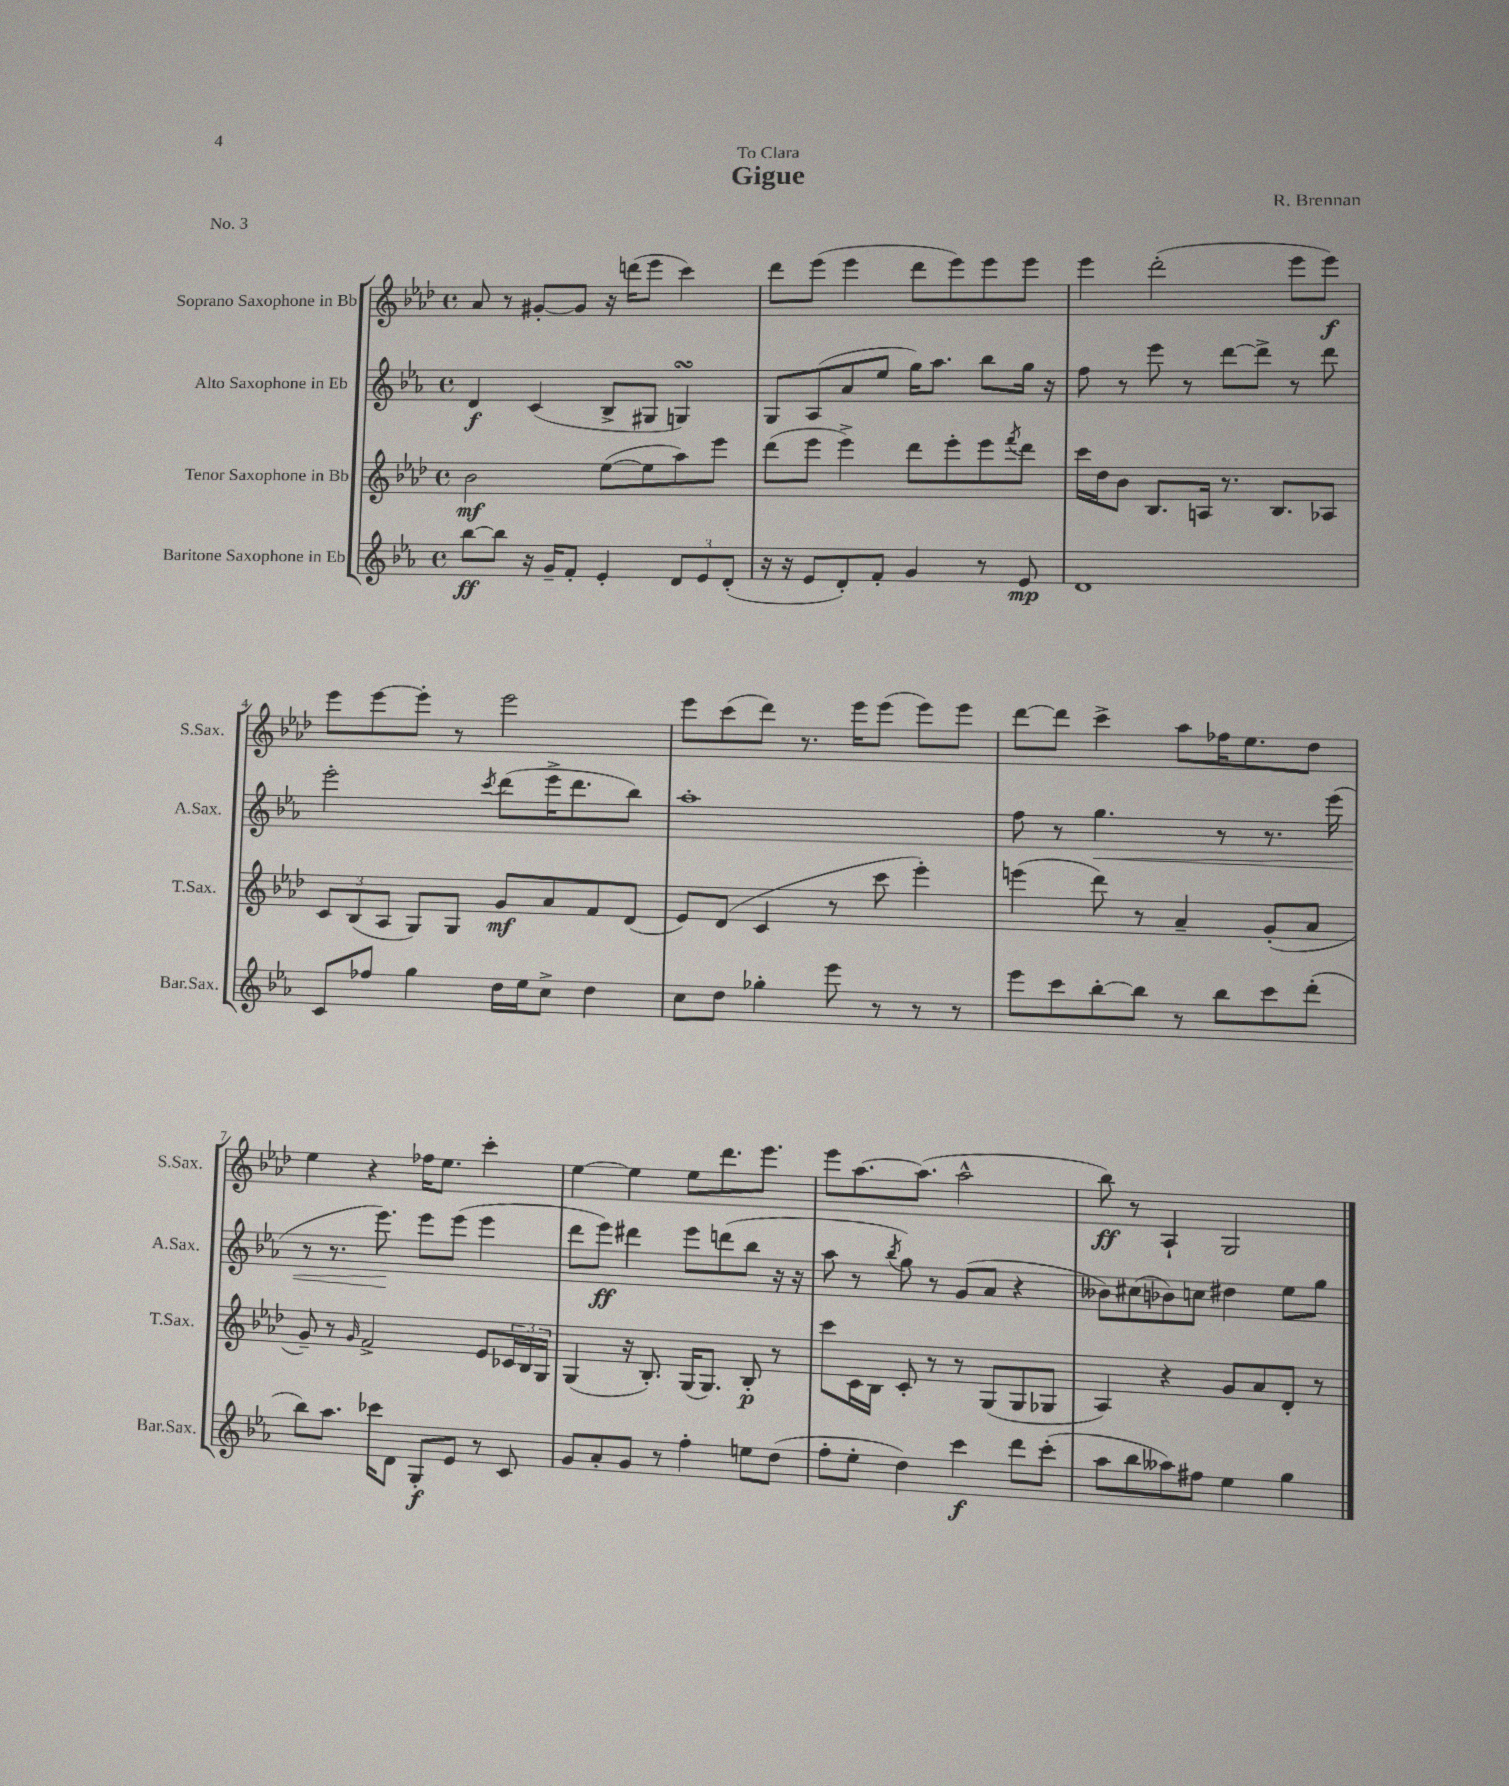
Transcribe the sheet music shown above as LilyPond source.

\header { title = "Gigue" composer = "R. Brennan" dedication = "To Clara" piece = "No. 3" }
<<
\new StaffGroup <<
\new Staff = "s0" \with { instrumentName = "Soprano Saxophone in Bb" shortInstrumentName = "S.Sax." } {
    \clef treble \key aes \major \defaultTimeSignature \time 4/4
    aes'8 r8 gis'8~-. gis'8 r16 d'''16( ees'''8 c'''4) |
    des'''8 ees'''8( ees'''4 des'''8 ees'''8) ees'''8 ees'''8 |
    ees'''4 des'''2-.( ees'''8 ees'''8\f) |
    ees'''8 ees'''8~ ees'''8-. r8 ees'''2 |
    ees'''8 c'''8( des'''8) r8. ees'''16 ees'''8( ees'''8) ees'''8 |
    des'''8~ des'''8 c'''4-> aes''8 fes''16 ees''8. des''8 |
    ees''4 r4 fes''16 ees''8. c'''4-. |
    ees''4~ ees''4 ees''8 des'''8. ees'''8. |
    ees'''8 aes''8.~ aes''8.( aes''2-^ |
    bes''8\ff) r8 aes4-! g2 \bar "|." |
}
\new Staff = "s1" \with { instrumentName = "Alto Saxophone in Eb" shortInstrumentName = "A.Sax." } {
    \clef treble \key ees \major \defaultTimeSignature \time 4/4
    d'4\f c'4( bes8-> gis8 g4\turn) |
    g8 aes8( aes'8 ees''8 g''16) aes''8. bes''8 g''16 r16 |
    f''8 r8 ees'''8 r8 d'''8~ d'''8-> r8 d'''8 |
    ees'''2-. \acciaccatura { c'''8 } d'''8( ees'''16-> d'''8. bes''8) |
    aes''1-. |
    f''8 r8 g''4.\< r8 r8. ees'''16( |
    r8 r8. ees'''8.\!) ees'''8 ees'''8( ees'''4 |
    d'''8 ees'''8\ff) dis'''4 ees'''8 d'''8( bes''8 r16 r16 |
    aes''8 r8 \acciaccatura { bes''8 } g''8) r8 g'8( aes'8 r4 |
    beses'8) cis''8( bes'8) c''8 dis''4 ees''8 g''8 \bar "|." |
}
\new Staff = "s2" \with { instrumentName = "Tenor Saxophone in Bb" shortInstrumentName = "T.Sax." } {
    \clef treble \key aes \major \defaultTimeSignature \time 4/4
    bes'2\mf ees''8~( ees''8 aes''8) ees'''8 |
    des'''8( ees'''8 ees'''4->) des'''8 ees'''8-. ees'''8 \acciaccatura { f'''8 } des'''8 |
    c'''16 des''16 bes'8 bes8. a16 r8. bes8. aes8 |
    \tuplet 3/2 { c'8 bes8( aes8 } g8) g8 g'8\mf aes'8 f'8 des'8( |
    ees'8) des'8( c'4 r8 c'''8 ees'''4-.) |
    e'''4( des'''8) r8 aes'4-- g'8-.( aes'8 |
    g'8--) r8 \grace { g'16 } f'2-> ees'8 \tuplet 3/2 { ces'16 bes16 g16 } |
    g4( r16 bes8.-.) g16( g8.) bes8-.\p r8 |
    c'''8 c'16 bes16 c'8-. r8 r8 g8( g8 ges8 |
    aes4) r4 g'8 aes'8 des'8-. r8 \bar "|." |
}
\new Staff = "s3" \with { instrumentName = "Baritone Saxophone in Eb" shortInstrumentName = "Bar.Sax." } {
    \clef treble \key ees \major \defaultTimeSignature \time 4/4
    bes''8~\ff bes''8 r16 g'16-- f'8-. ees'4-. \tuplet 3/2 { d'8 ees'8 d'8-.( } |
    r16 r16 ees'8 d'8-.) f'8-. g'4 r8 ees'8\mp |
    d'1 |
    c'8 fes''8 g''4 d''16 ees''16 c''8-> d''4 |
    c''8 d''8 ges''4-. ees'''8 r8 r8 r8 |
    ees'''8 c'''8 bes''8~-. bes''8 r8 bes''8 c'''8 d'''8-.( |
    bes''8) aes''8. ces'''16 d'8 g8-.\f ees'8 r8 c'8 |
    g'8 aes'8-. g'8 r8 f''4-. e''8 d''8( |
    f''8-. ees''8-. d''4) c'''4\f d'''8 c'''8-.( |
    aes''8 bes''8 aeses''8) fis''8 ees''4 g''4 \bar "|." |
}
>>
>>
